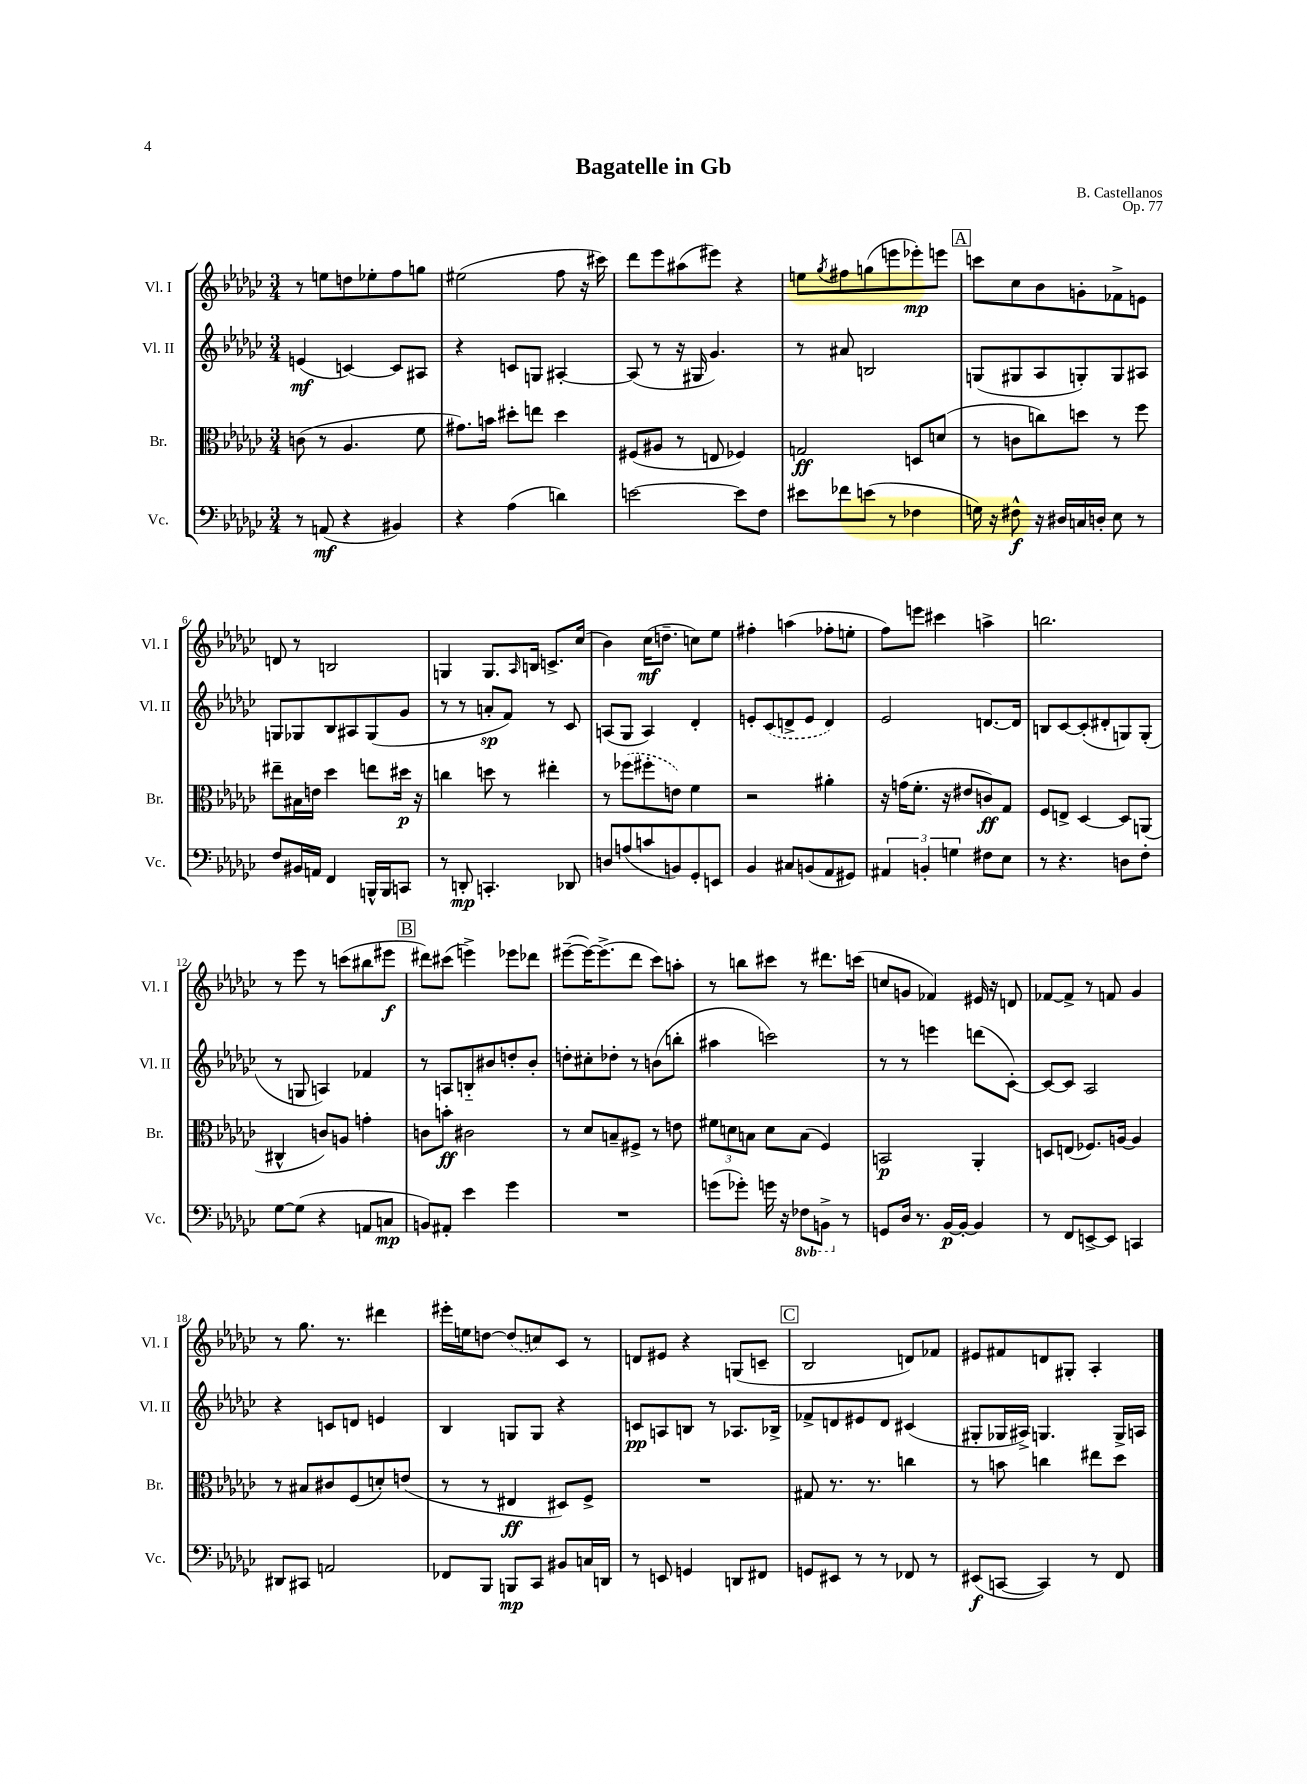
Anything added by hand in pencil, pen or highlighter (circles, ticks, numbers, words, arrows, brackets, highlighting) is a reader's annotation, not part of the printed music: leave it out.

**kern	**dynam	**kern	**dynam	**kern	**dynam	**kern	**dynam
*part4	*part4	*part3	*part3	*part2	*part2	*part1	*part1
*staff4	*staff4	*staff3	*staff3	*staff2	*staff2	*staff1	*staff1
*I"Vc.	*	*I"Br.	*	*I"Vl. II	*	*I"Vl. I	*
*I'Vc.	*	*I'Br.	*	*I'Vl. II	*	*I'Vl. I	*
*clefF4	*	*clefC3	*	*clefG2	*	*clefG2	*
*k[b-e-a-d-g-c-]	*	*k[b-e-a-d-g-c-]	*	*k[b-e-a-d-g-c-]	*	*k[b-e-a-d-g-c-]	*
*M3/4	*	*M3/4	*	*M3/4	*	*M3/4	*
=1	=1	=1	=1	=1	=1	=1	=1
8r	.	(8cn\	.	(4en/	mf	8r	.
(8AAn/	mf	8r	.	.	.	8een\L	.
4r	.	4.A-/	.	[4cn/)	.	8ddn\	.
.	.	.	.	.	.	8ee-X'\	.
4BB#X/)	.	.	.	8c/L]	.	8ff\	.
.	.	8f\	.	8A#X/J	.	8ggn\J	.
=2	=2	=2	=2	=2	=2	=2	=2
4r	.	8.g#X\L)	.	4r	.	(2ee#X\	.
.	.	16bn\Jk	.	.	.	.	.
(4A-\	.	8dd#X'\L	.	8cn/L	.	.	.
.	.	8een\J	.	8Gn/J	.	.	.
4dn\)	.	4dd#\	.	[4A#X'/	.	8ff\	.
.	.	.	.	.	.	16r	.
.	.	.	.	.	.	16ccc#X\)	.
=3	=3	=3	=3	=3	=3	=3	=3
[2en\	.	(8F#X/L	.	(8A#/]	.	8ddd-\L	.
.	.	8A#X/J	.	8r	.	8eee-\	.
.	.	8r	.	16r	.	(8aa#X\	.
.	.	.	.	16G#X/	.	.	.
.	.	8En/	.	4.g-/)	.	8eee#X\J)	.
8e\L]	.	4F-X/)	.	.	.	4r	.
8F\J	.	.	.	.	.	.	.
=4	=4	=4	=4	=4	=4	=4	=4
8e#X\L	.	2Gn/	ff	8r	.	8een\L	.
.	.	.	.	.	.	8qgg-/	.
8f-X\	.	.	.	8a#X/	.	8ff#X\	.
(8en\J	.	.	.	2Bn/	.	(8ggn\	.
8r	.	.	.	.	.	8eeen\	.
4F-X\	.	8Dn/L	.	.	.	8eee-X'\)	mp
.	.	(8dn/J	.	.	.	8eeen\J	.
!!LO:REH:place=s1:t=A
=5	=5	=5	=5	=5	=5	=5	=5
16Gn\)	.	8r	.	(8Gn/L	.	8cccn\L	.
16r	.	.	.	.	.	.	.
8F#X^^\	f	8cn\L	.	8G#X/	.	8cc-\	.
16r	.	8ccn\)	.	8A-/	.	8b-\	.
16D#X/LL	.	.	.	.	.	.	.
16Cn/	.	8ddn\J	.	8Gn'/)	.	8gn'\	.
16Dn'/JJ	.	.	.	.	.	.	.
8E-\	.	8r	.	8G/	.	8f-X^\	.
8r	.	8ff\	.	8A#X/J	.	8en\J	.
!!LO:LB:g=z
=6	=6	=6	=6	=6	=6	=6	=6
8F/L	.	8ee#X~\L	.	8Gn/L	.	8dn/	.
16BB#X/L	.	16B#X\L	.	8G-X/	.	8r	.
16AAn/JJ	.	16en\JJ	.	.	.	.	.
4FF/	.	4dd-\	.	8B-/	.	2Bn/	.
.	.	.	.	8A#X/	.	.	.
16BBBn^^/LL	.	8een\L	.	(8G-/	.	.	.
16BBB/J	.	.	.	.	.	.	.
8CCn/J	.	16dd#X\Jk	p	8g-/J	.	.	.
.	.	16r	.	.	.	.	.
=7	=7	=7	=7	=7	=7	=7	=7
8r	.	4ccn\	.	8r	.	4Gn/	.
8DDn'/	mp	.	.	8r	.	.	.
4.CCn'/	.	8ddn\	.	8an'/L	sp	8.G/L	.
.	.	8r	.	8f/J)	.	.	.
.	.	.	.	.	.	16qqA-/	.
.	.	.	.	.	.	16Bn/Jk	.
.	.	4ee#X'\	.	8r	.	8.cn^/L	.
8DD-X/	.	.	.	8c-/	.	.	.
.	.	.	.	.	.	(16cc-/Jk	.
=8	=8	=8	=8	=8	=8	=8	=8
8Dn/L	.	8r	.	(8An/L	.	4b-\)	.
(8An/	.	(8ff-X\L	.	8G-/J	.	.	.
8cn/	.	8ff#X'\	.	4A/)	.	(16cc-\KL	mf
.	.	.	.	.	.	8.ddn~\J	.
8BBn/)	.	8en\J)	.	.	.	.	.
8GG-'/	.	4f\	.	4d-'/	.	8ccn\L)	.
8EEn/J	.	.	.	.	.	8ee-\J	.
=9	=9	=9	=9	=9	=9	=9	=9
4BB-/	.	2r	.	8en'/L	.	4ff#X'\	.
.	.	.	.	(8c-/	.	.	.
8C#X/L	.	.	.	8dn^/	.	(4aan\	.
(8BBn/	.	.	.	8e/J	.	.	.
8AA-/	.	4a#X'\	.	4d/)	.	8ff-X'\L	.
8GG#X/J)	.	.	.	.	.	8een'\J	.
=10	=10	=10	=10	=10	=10	=10	=10
6AA#X/	.	16r	.	2e-/	.	8ff\L)	.
.	.	(16gn\KL	.	.	.	.	.
.	.	8.f'\J	.	.	.	8eeen\J	.
6BBn'/	.	.	.	.	.	.	.
.	.	.	.	.	.	4ccc#X\	.
.	.	16r	.	.	.	.	.
6Gn\	.	.	.	.	.	.	.
.	.	8e#X/L	.	.	.	.	.
8F#X\L	.	8cn/)	ff	[8.dn/L	.	4aan^\	.
8E-\J	.	8G-/J	.	.	.	.	.
.	.	.	.	16d/Jk]	.	.	.
=11	=11	=11	=11	=11	=11	=11	=11
8r	.	8F/L	.	8Bn/L	.	2.bbn\	.
4.r	.	8En^/J	.	[8c-/	.	.	.
.	.	[4D-/	.	(8c-'/]	.	.	.
.	.	.	.	8d#X'/	.	.	.
8Dn\L	.	8D-/L]	.	8Gn/)	.	.	.
8F'\J	.	(8AAn/J	.	(8G'/J	.	.	.
!!LO:LB:g=z
=12	=12	=12	=12	=12	=12	=12	=12
[8G-\L	.	4C#X^^/	.	8r	.	8r	.
(8G-\J]	.	.	.	8Gn/	.	8eee-\	.
4r	.	8cn/L)	.	4An/)	.	8r	.
.	.	8An/J	.	.	.	(8cccn\L	.
8AAn/L	.	4gn'\	.	4f-X/	.	8bb#X\	.
8Cn/J	mp	.	.	.	.	8eee#X\J	f
!!LO:REH:place=s1:t=B
=13	=13	=13	=13	=13	=13	=13	=13
8BBn/L)	.	8cn\L	.	8r	.	8ddd#X\L)	.
8AA#X'/J	.	8bn'\J	ff	8An/L	.	(8ccc#X\J	.
4e-\	.	2c#X\	.	8Bn/	.	4eeen^\)	.
.	.	.	.	8b#X/	.	.	.
4g-\	.	.	.	8ddn'/	.	8eee-X\L	.
.	.	.	.	8b#'/J	.	8ddd-X\J	.
=14	=14	=14	=14	=14	=14	=14	=14
2.r	.	8r	.	8ddn'\L	.	([8eee#X~\L	.
.	.	8d-/L	.	8cc#X'\	.	16eee#\K_)	.
.	.	.	.	.	.	(8.eee#^\]	.
.	.	8Bn~/	.	8dd-X'\J	.	.	.
.	.	8F#X^/J	.	8r	.	8ddd-\J	.
.	.	8r	.	(8bn\L	.	8ccc-\L)	.
.	.	8en\	.	8bbn'\J	.	8aan'\J	.
=15	=15	=15	=15	=15	=15	=15	=15
(8gn\L	.	12f#X\L	.	4aa#X\	.	8r	.
.	.	12dn\	.	.	.	.	.
8g-X'\J)	.	.	.	.	.	8bbn\L	.
.	.	12Bn\J	.	.	.	.	.
16gn\	.	8d\L	.	2cccn\)	.	8ccc#X\J	.
16r	.	.	.	.	.	.	.
*8ba	*	*	*	*	*	*	*
8FF-X\L	.	(8B\J	.	.	.	8r	.
8BBBn^\J	.	4F/)	.	.	.	8.ddd#X\L	.
*X8ba	*	*	*	*	*	*	*
8r	.	.	.	.	.	.	.
.	.	.	.	.	.	(16cccn\Jk	.
=16	=16	=16	=16	=16	=16	=16	=16
8GGn/L	.	2BBn/	p	8r	.	8ccn/L	.
16D-/Jk	.	.	.	8r	.	8gn/J	.
8.r	.	.	.	.	.	.	.
.	.	.	.	4eeen\	.	4f-X/)	.
[16BB-/LL	p	.	.	.	.	.	.
16BB-'/JJ_	.	.	.	.	.	.	.
4BB-/]	.	4AA-'/	.	(8dddn\L	.	16e#X/	.
.	.	.	.	.	.	16r	.
.	.	.	.	[8c-'\J)	.	8dn/	.
=17	=17	=17	=17	=17	=17	=17	=17
8r	.	8Dn/L	.	8c-/L_	.	[8f-X/L	.
8FF/L	.	(8En/J	.	8c-/J]	.	8f-^/J]	.
[8EEn^/	.	8.F-X/L)	.	2A-/	.	8r	.
8EE/J]	.	.	.	.	.	8fn/	.
.	.	[16An/Jk	.	.	.	.	.
4CCn/	.	4A/]	.	.	.	4g-/	.
!!LO:LB:g=z
=18	=18	=18	=18	=18	=18	=18	=18
8DD#X/L	.	8r	.	4r	.	8r	.
8CC#X/J	.	8B#X/L	.	.	.	8.gg-\	.
2AAn/	.	8c#X/	.	8cn/L	.	.	.
.	.	.	.	.	.	8.r	.
.	.	(8F/	.	8dn/J	.	.	.
.	.	8dn'/)	.	4en/	.	4ddd#X\	.
.	.	(8en/J	.	.	.	.	.
=19	=19	=19	=19	=19	=19	=19	=19
8FF-X/L	.	8r	.	4B-/	.	16eee#X'\LL	.
.	.	.	.	.	.	16een\J	.
8BBB-/J	.	8r	.	.	.	[8ddn\J	.
8BBBn/L	mp	4E#X/	ff	8Gn/L	.	(8dd/L]	.
8CC-/J	.	.	.	8G/J	.	8ccn/)	.
8BB#X/L	.	8D#X/L)	.	4r	.	8c-/J	.
16Cn/L	.	8F^/J	.	.	.	8r	.
16DDn/JJ	.	.	.	.	.	.	.
=20	=20	=20	=20	=20	=20	=20	=20
8r	.	2.r	.	8cn/L	pp	8dn/L	.
8EEn/	.	.	.	8An/	.	8e#X/J	.
4GGn/	.	.	.	8Bn/J	.	4r	.
.	.	.	.	8r	.	.	.
8DDn/L	.	.	.	8.A-X/L	.	(8Gn/L	.
8FF#X/J	.	.	.	.	.	8cn~/J	.
.	.	.	.	16B-X^/Jk	.	.	.
!!LO:REH:place=s1:t=C
=21	=21	=21	=21	=21	=21	=21	=21
8GGn/L	.	8G#X/	.	8f-X^/L	.	2B-/	.
8EE#X/J	.	8.r	.	8dn/	.	.	.
8r	.	.	.	8e#X/	.	.	.
.	.	8.r	.	.	.	.	.
8r	.	.	.	8d/J	.	.	.
8FF-X/	.	4ccn\	.	(4c#X/	.	8dn/L)	.
8r	.	.	.	.	.	8f-X/J	.
=22	=22	=22	=22	=22	=22	=22	=22
(8EE#X/L	f	8r	.	8G#X'/L	.	8e#X/L	.
[8CCn/J	.	8bn\	.	16G-X/L	.	8f#X/	.
.	.	.	.	16A#X^/JJ)	.	.	.
4CC/])	.	4ccn\	.	4.Gn/	.	8dn/	.
.	.	.	.	.	.	8G#X'/J	.
8r	.	8ee#X\L	.	.	.	4A-'/	.
8FF/	.	8dd-\J	.	16G^/LL	.	.	.
.	.	.	.	16An/JJ	.	.	.
==	==	==	==	==	==	==	==
*-	*-	*-	*-	*-	*-	*-	*-
